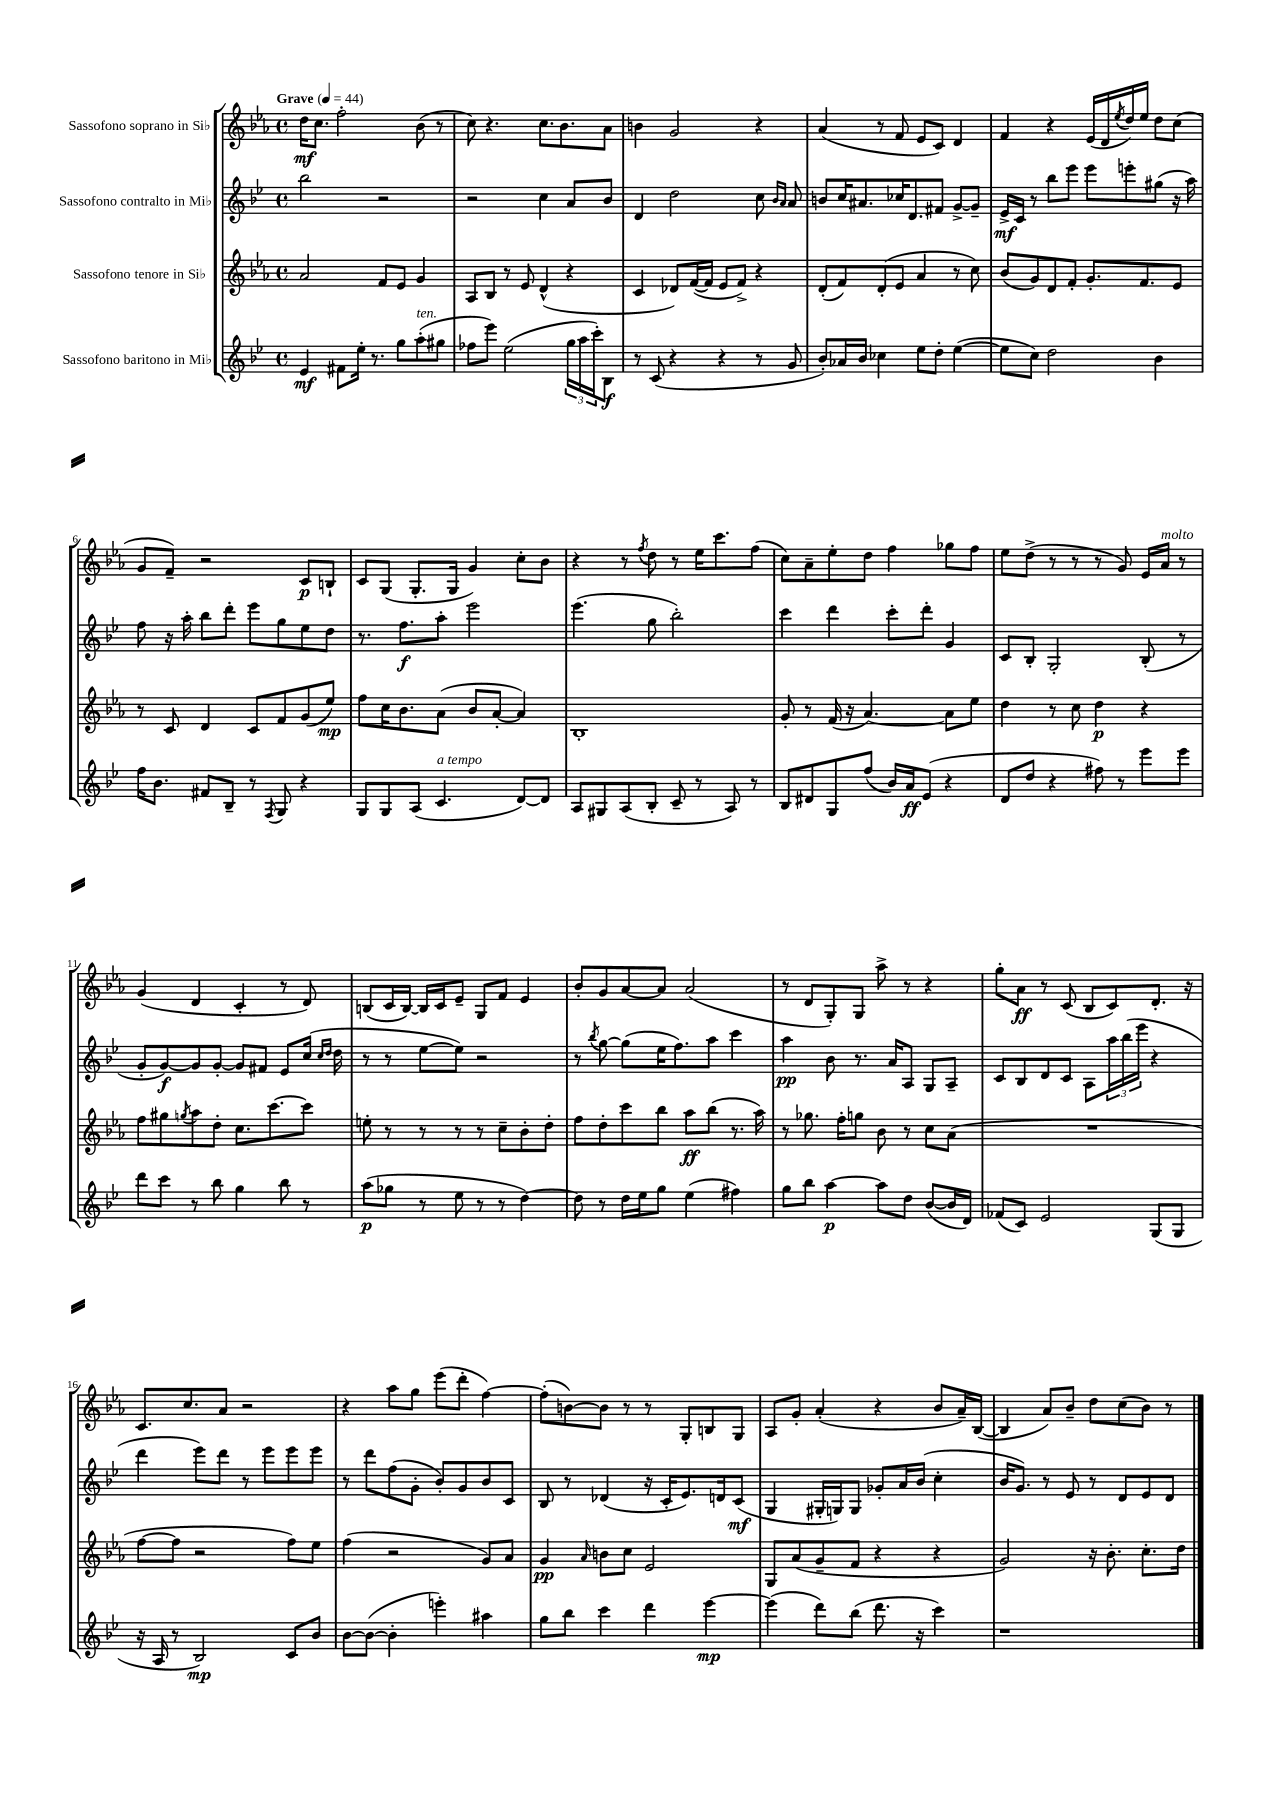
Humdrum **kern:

**kern	**kern	**kern	**kern
*staff4	*staff3	*staff2	*staff1
*clefG2	*clefG2	*clefG2	*clefG2
*k[b-e-]	*k[b-e-a-]	*k[b-e-]	*k[b-e-a-]
*M4/4	*M4/4	*M4/4	*M4/4
*met(c)	*met(c)	*met(c)	*met(c)
*MM44	*MM44	*MM44	*MM44
4e-	2a-	2bb-	16dd
.	.	.	8.cc
8f#	.	.	2ff'
16ee-'	.	.	.
8.r	.	.	.
.	8f	2r	.
8gg	8e-	.	.
(8aa'	4g	.	(8b-
8gg#	.	.	8r
=	=	=	=
8ff-	8A-	2r	8cc)
8eee-)	8B-	.	4.r
(2ee-	8r	.	.
.	8e-	.	.
.	(4d^^	4cc	8.cc
.	.	.	8.b-
24gg	4r	8a	.
24aa	.	.	.
24ccc')	.	.	.
8B-	.	8b-	8a-
=	=	=	=
8r	4c	4d	4b
(8c	.	.	.
4r	8d-)	2dd	2g
.	([16f	.	.
.	16f]	.	.
4r	8e-	.	.
.	8f^)	.	.
8r	4r	8cc	4r
.	.	16qqb-	.
.	.	16qqa	.
8g	.	8a	.
=	=	=	=
8b-')	(8d'	8b	(4a-
16a-	8f)	16cc	.
16b-	.	8.a#	.
4cc-	(8d'	.	8r
.	8e-	16cc-	8f
.	.	8.d	.
8ee-	4a-	.	8e-
8dd'	.	8f#	8c)
([4ee-	8r	[8g^	4d
.	8cc)	8g~]	.
=	=	=	=
8ee-]	(8b-	16e-^	4f
.	.	16c	.
8cc)	8g)	8r	.
2dd	8d	8bb-	4r
.	8f'	8eee-	.
.	8.g'	8eee-	(16e-
.	.	.	16d
.	.	.	8qee-
.	.	8eee'	16dd)
.	8.f	.	16ee-
4b-	.	(8gg#	8dd
.	8e-	16r	(8cc
.	.	16aa)	.
=	=	=	=
16ff	8r	8ff	8g
8.b-	.	.	.
.	8c	16r	8f~)
.	.	16aa'	.
8f#	4d	8bb-	2r
8B-~	.	8ddd'	.
8r	8c	8eee-	.
8qF	.	.	.
8G	8f	8gg	.
4r	(8g	8ee-	8c
.	8ee-)	8dd	8B`
=	=	=	=
8G	8ff	8.r	8c
8G	16cc	.	(8G
.	8.b-	8.ff	.
(8A	.	.	8.G'
4.c	(8a-	8aa'	.
.	.	.	16G
.	8b-	2eee-	4g)
.	[8a-'	.	.
[8d)	4a-])	.	8cc'
8d]	.	.	8b-
=	=	=	=
8A	1B-'	(4.eee-	4r
8G#	.	.	.
(8A	.	.	8r
.	.	.	8qff
8B-'	.	8gg	8dd
8c~	.	2bb-')	8r
8r	.	.	16ee-
.	.	.	8.ccc
8A)	.	.	.
8r	.	.	(8ff
=	=	=	=
8B-	8g'	4ccc	8cc)
8d#	8r	.	8a-~
8G	(16f	4ddd	8ee-'
.	16r	.	.
(8ff	[4.a-)	.	8dd
16b-)	.	8ccc'	4ff
16a	.	.	.
(8e-	.	8ddd'	.
4r	8a-]	4g	8gg-
.	8ee-	.	8ff
=	=	=	=
8d	4dd	8c	8ee-
8dd	.	8B-'	(8dd^
4r	8r	2G'	8r
.	8cc	.	8r
8ff#)	4dd	.	8r
8r	.	.	8g)
8eee-	4r	(8B-'	16e-
.	.	.	16a-
8eee-	.	8r	8r
=	=	=	=
8ddd	8ff	8g'	(4g
8ccc	8gg#	[8g)	.
.	8qgg	.	.
8r	8aa-	8g]	4d
8bb-	8dd'	[8g'	.
4gg	8.cc	8g]	4c'
.	.	8f#	.
.	[8.ccc	.	.
8bb-	.	8e-	8r
8r	8ccc]	(16cc	8d)
.	.	16qqcc	.
.	.	16qqdd	.
.	.	16dd	.
=	=	=	=
(8aa	8ee'	8r	(8B
8gg-	8r	8r	16c
.	.	.	[16B)
8r	8r	[8ee-	16B]
.	.	.	16c
8ee-	8r	8ee-])	8e-~
8r	8r	2r	8G
8r	8cc~	.	8f
[4dd)	8b-'	.	4e-
.	8dd'	.	.
=	=	=	=
8dd]	8ff	8r	8b-'
.	.	8qbb-	.
8r	8dd'	[8gg	8g
16dd	8ccc	(8gg]	[8a-
16ee-	.	.	.
8gg	8bb-	16ee-	8a-]
.	.	8.ff)	.
(4ee-	8aa-	.	(2a-
.	(8bb-	8aa	.
4ff#)	8.r	4ccc	.
.	16aa-)	.	.
=	=	=	=
8gg	8r	4aa	8r
8bb-	8.gg-	.	8d
[4aa	.	8b-	8G')
.	16ff'	.	.
.	8gg	8.r	8G
8aa]	8b-	.	8aa-^
.	.	16a	.
8dd	8r	8A	8r
([8b-	8cc	8G	4r
16b-]	(8a-	8A~	.
16d)	.	.	.
=	=	=	=
(8f-	1r	8c	8gg'
8c)	.	8B-	8a-
2e-	.	8d	8r
.	.	8c	(8c
.	.	8A	8B-
.	.	24aa	8c)
.	.	(24bb-	.
.	.	24eee-	.
(8G	.	4r	8.d'
8G	.	.	.
.	.	.	16r
=	=	=	=
16r	[8ff	4ddd	8.c
16A	.	.	.
8r	8ff]	.	.
.	.	.	8.cc
2B-)	2r	8eee-)	.
.	.	8ddd	8a-
.	.	8r	2r
.	.	8eee-	.
8c	8ff)	8eee-	.
8b-	8ee-	8eee-	.
=	=	=	=
[8b-	(4ff	8r	4r
(8b-_	.	8ddd	.
4b-']	2r	(8ff	8aa-
.	.	8g'	8gg
4eee')	.	8b-')	(8eee-
.	.	8g	8ddd'
4aa#	8g)	8b-	[4ff)
.	8a-	8c	.
=	=	=	=
8gg	4g	8B-	(8ff']
8bb-	.	8r	[8b)
.	16qqa-	.	.
4ccc	8b	(4d-	8b]
.	8cc	.	8r
4ddd	2e-	16r	8r
.	.	16c'	.
.	.	8.e-)	8G'
[4eee-	.	.	8B
.	.	16d	.
.	.	(8c	8G
=	=	=	=
(4eee-]	8G	4G	8A-
.	(8a-	.	8g'
8ddd)	8g~	16G#'	(4a-'
.	.	16G)	.
(8bb-	8f	8G	.
8.ddd	4r	8g-'	4r
.	.	16a	.
16r	.	(16b-	.
4ccc)	4r	4cc'	8b-
.	.	.	16a-~)
.	.	.	([16B-
=	=	=	=
1r	2g)	16b-	4B-]
.	.	8.g)	.
.	.	8r	8a-)
.	.	8e-	8b-~
.	16r	8r	8dd
.	8.b-'	.	.
.	.	8d	(8cc
.	8.cc'	8e-	8b-)
.	.	8d	8r
.	16dd	.	.
==	==	==	==
*-	*-	*-	*-
